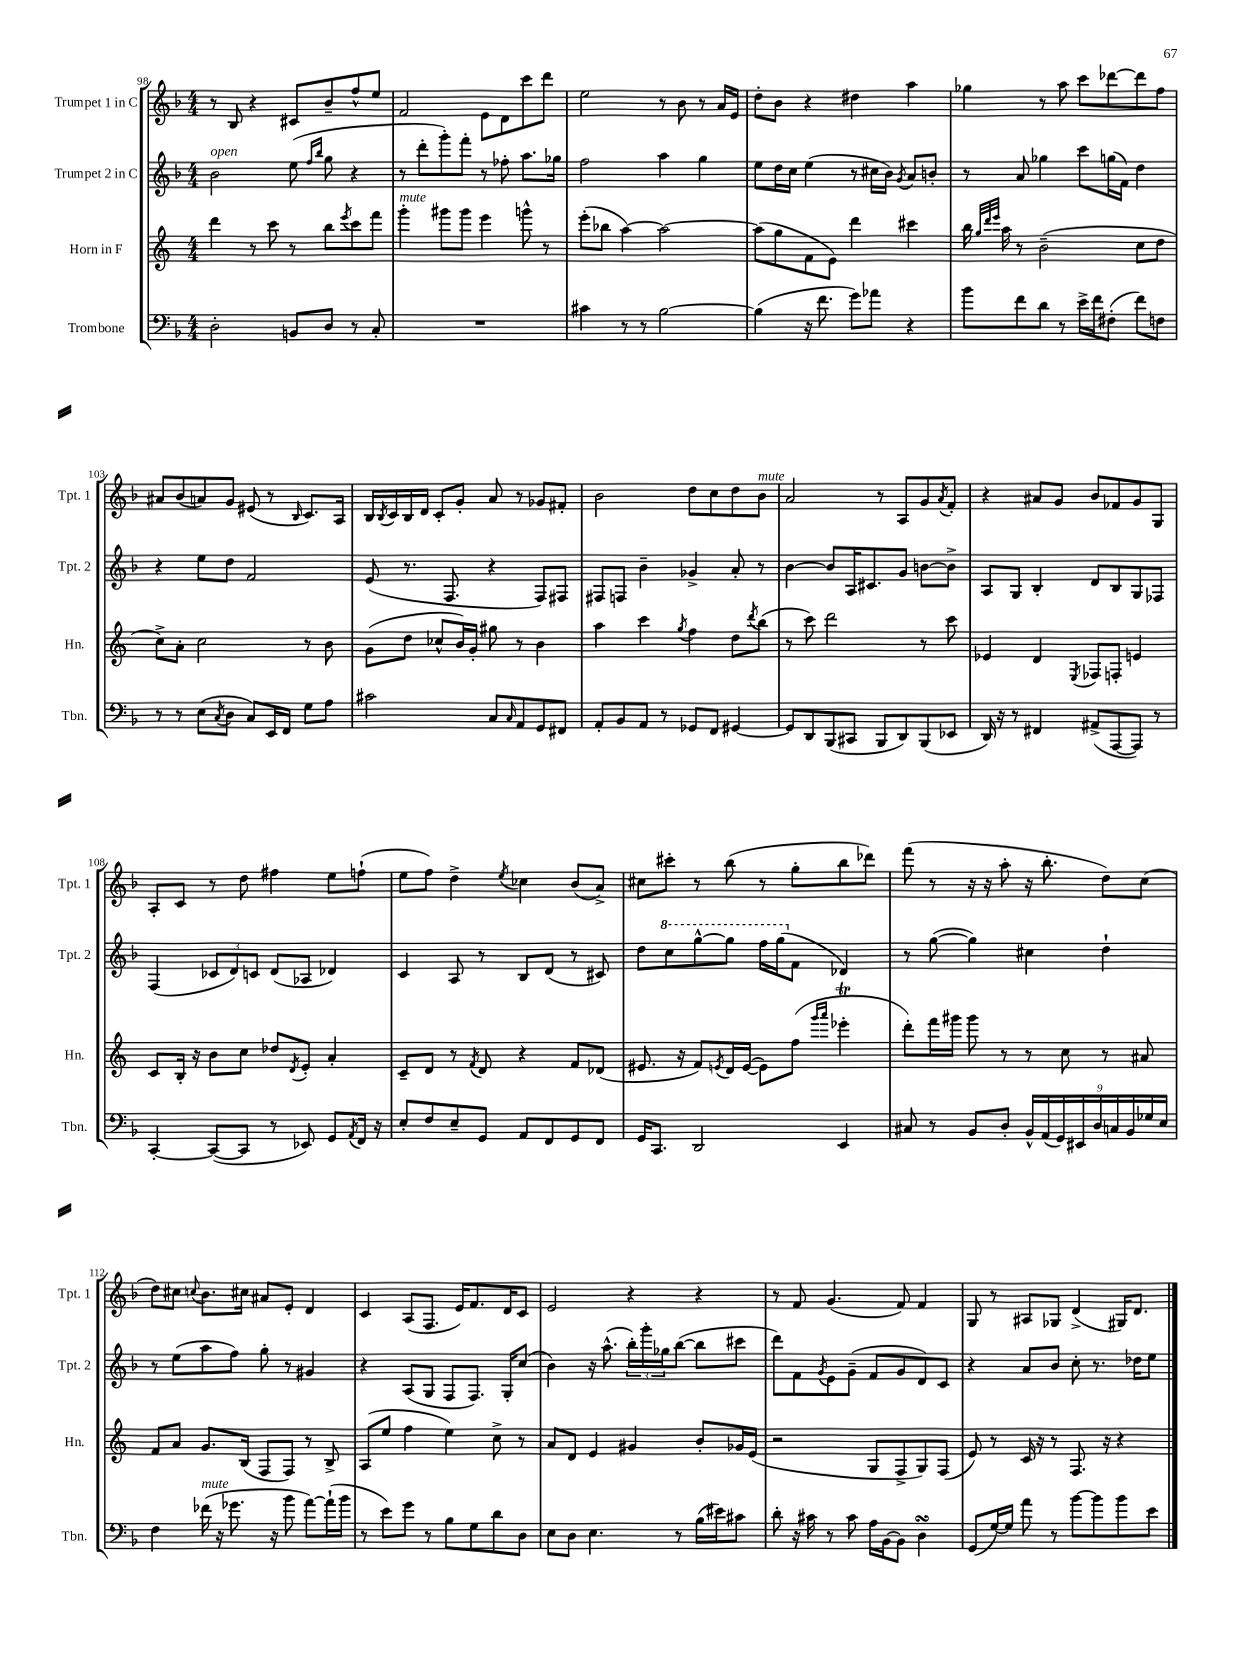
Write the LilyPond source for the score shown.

<<
\new StaffGroup <<
\new Staff = "s0" \with { instrumentName = "Trumpet 1 in C" shortInstrumentName = "Tpt. 1" } {
    \clef treble \key f \major \numericTimeSignature \time 4/4
    r8 bes8 r4 cis'8 bes'8-- f''8-^ e''8 |
    f'2 e'8 d'8 c'''8 d'''8 |
    e''2 r8 bes'8 r8 a'16 e'16 |
    d''8-. bes'8 r4 dis''4 a''4 |
    ges''4 r8 a''8 c'''8 des'''8~ des'''8 f''8 |
    ais'8 bes'8( a'8) g'8 eis'8( r8 \grace { bes16 } c'8.) a16 |
    bes16 \acciaccatura { bes8 } c'16 bes16 d'16 c'8-. g'8-. a'8 r8 ges'8 fis'8-. |
    bes'2 d''8 c''8 d''8 bes'8^\markup { \italic "mute" } |
    a'2 r8 a8 g'8 \acciaccatura { a'8 } f'8-. |
    r4 ais'8 g'8 bes'8 fes'8 g'8 g8 |
    a8-. c'8 r8 d''8 fis''4 e''8 f''8-!( |
    e''8 f''8) d''4-> \acciaccatura { e''8 } ces''4 bes'8( a'8->) |
    cis''8 cis'''8-. r8 bes''8( r8 g''8-. bes''8 des'''8) |
    f'''8( r8 r16 r16 a''8-. r16 bes''8.-. d''8) c''8( |
    d''8) cis''8 \appoggiatura { c''8 } bes'8. cis''16 ais'8 e'8-. d'4 |
    c'4 a8( f8. e'16) f'8. d'16 c'8 |
    e'2 r4 r4 |
    r8 f'8 g'4.( f'8) f'4 |
    g8 r8 ais8 ges8 d'4->( gis16) d'8. \bar "|." |
}
\new Staff = "s1" \with { instrumentName = "Trumpet 2 in C" shortInstrumentName = "Tpt. 2" } {
    \clef treble \key f \major \numericTimeSignature \time 4/4
    bes'2^\markup { \italic "open" } e''8( \grace { f''16 bes''16 } g''8 r4 |
    r8 d'''8-. g'''8-.) f'''8-. r8 fes''8-. a''8. ges''16 |
    f''2 a''4 g''4 |
    e''8 d''16 c''16 e''4( r8 cis''16 bes'16) \acciaccatura { g'8 } a'8 b'8-. |
    r8 a'8 ges''4 c'''8 g''16( f'16) d''4 |
    r4 e''8 d''8 f'2 |
    e'8( r8. f8. r4 f8) fis8 |
    fis8 f8 bes'4-- ges'4-> a'8-. r8 |
    bes'4~ bes'8 a16 cis'8. g'8 b'8~ b'8-> |
    a8 g8 bes4-. d'8 bes8 g8 fes8 |
    f4( \tuplet 3/2 { ces'8 d'8) c'8 } d'8( aes8 des'4) |
    c'4 a8 r8 bes8 d'8( r8 cis'8) |
    d''8 \ottava #1 c'''8 g'''8~-^ g'''8 f'''16 g'''16( \ottava #0 f'8 des'4) |
    r8 g''8~( g''4) cis''4 d''4-! |
    r8 e''8( a''8 f''8) g''8-. r8 gis'4 |
    r4 a8( g8 f8 f8.) g16-. c''8( |
    bes'4) r16 a''8.-^( \tuplet 3/2 { bes''16-.) g'''16-. ges''16 } bes''8~( bes''8 cis'''8 |
    d'''8) f'8 \acciaccatura { g'8 } e'8 g'8--( f'8 g'8 d'8) c'8 |
    r4 a'8 bes'8 c''8-. r8. des''16 e''8 \bar "|." |
}
\new Staff = "s2" \with { instrumentName = "Horn in F" shortInstrumentName = "Hn." } {
    \clef treble \key c \major \numericTimeSignature \time 4/4
    d'''4 r8 c'''8 r8 b''8 \acciaccatura { e'''8 } c'''8 f'''8 |
    g'''4-.^\markup { \italic "mute" } gis'''8 gis'''8 e'''4 g'''8-^ r8 |
    e'''8-.( bes''8 a''4~) a''2~ |
    a''8( g''8 f'8 e'8) d'''4 cis'''4 |
    b''16 \grace { g''32 d'''32 e'''32 } a''16 r8 b'2--( c''8 d''8 |
    c''8->) a'8-. c''2 r8 b'8 |
    g'8( d''8 ces''8-^ b'16) g'16-. gis''8 r8 b'4 |
    a''4 c'''4 \acciaccatura { g''8 } f''4 d''8 \acciaccatura { d'''8 } b''8( |
    r8 c'''8) d'''2 r8 c'''8 |
    ees'4 d'4 \acciaccatura { e8 } fes8 f8-. e'4 |
    c'8 b16-. r16 b'8 c''8 des''8 \acciaccatura { d'8 } e'8-. a'4-. |
    c'8-- d'8 r8 \acciaccatura { f'8 } d'8 r4 f'8 des'8( |
    eis'8. r16 f'8) \acciaccatura { e'8 } d'16 e'16~( e'8) f''8( \grace { g'''16 a'''16 } ees'''4-.\trill |
    d'''8-.) f'''16 gis'''16 gis'''8 r8 r8 c''8 r8 ais'8 |
    f'8 a'8 g'8. b16( f8 f8) r8 b8-> |
    a8( e''8 f''4 e''4) c''8-> r8 |
    a'8 d'8 e'4 gis'4 b'8-. ges'16 e'16( |
    r2 g8 f8-> g8) f8( |
    e'8) r8 c'16 r16 r8 f8. r16 r4 \bar "|." |
}
\new Staff = "s3" \with { instrumentName = "Trombone" shortInstrumentName = "Tbn." } {
    \clef bass \key f \major \numericTimeSignature \time 4/4
    d2-. b,8 d8 r8 c8-. |
    R1 |
    cis'4 r8 r8 bes2~ |
    bes4( r16 f'8. g'8) aes'8 r4 |
    bes'8 f'8 d'8 r8 e'16-> f'16 fis8-.( f'8) f8 |
    r8 r8 e8( \acciaccatura { c8 } d8 c8) e,16 f,16 g8 a8 |
    cis'2 c8 \grace { c16 } a,8 g,8 fis,8 |
    a,8-. bes,8 a,8 r8 ges,8 f,8 gis,4~ |
    gis,8 d,8 bes,,8( cis,8 bes,,8 d,8) bes,,8( ees,8 |
    d,16) r16 r8 fis,4 ais,8->( a,,8~ a,,8) r8 |
    c,4~-. c,8~( c,8 r8 ees,8) g,8 \acciaccatura { a,8 } f,16 r16 |
    e8-. f8 e8-- g,8 a,8 f,8 g,8 f,8 |
    g,16 c,8. d,2 e,4 |
    cis8 r8 bes,8 d8-. \tuplet 9/8 { bes,16-^ a,16( g,16) eis,16 d16 c16 bes,16 ges16 e16 } |
    f4 fes'16^\markup { \italic "mute" }( r16 ges'8. r16 bes'8 a'8~) a'16-!( bes'16 |
    r8 e'8) g'8 r8 bes8 g8 d'8 d8 |
    e8 d8 e4. r8 bes16( eis'16) cis'8 |
    d'8-. r16 cis'16 r8 cis'8 a16 bes,16~ bes,8 d4\turn |
    g,8( g16~) g16 a'8 r8 bes'8~ bes'8 bes'8 e'8 \bar "|." |
}
>>
>>
\layout { \context { \Score currentBarNumber = #98 } }
